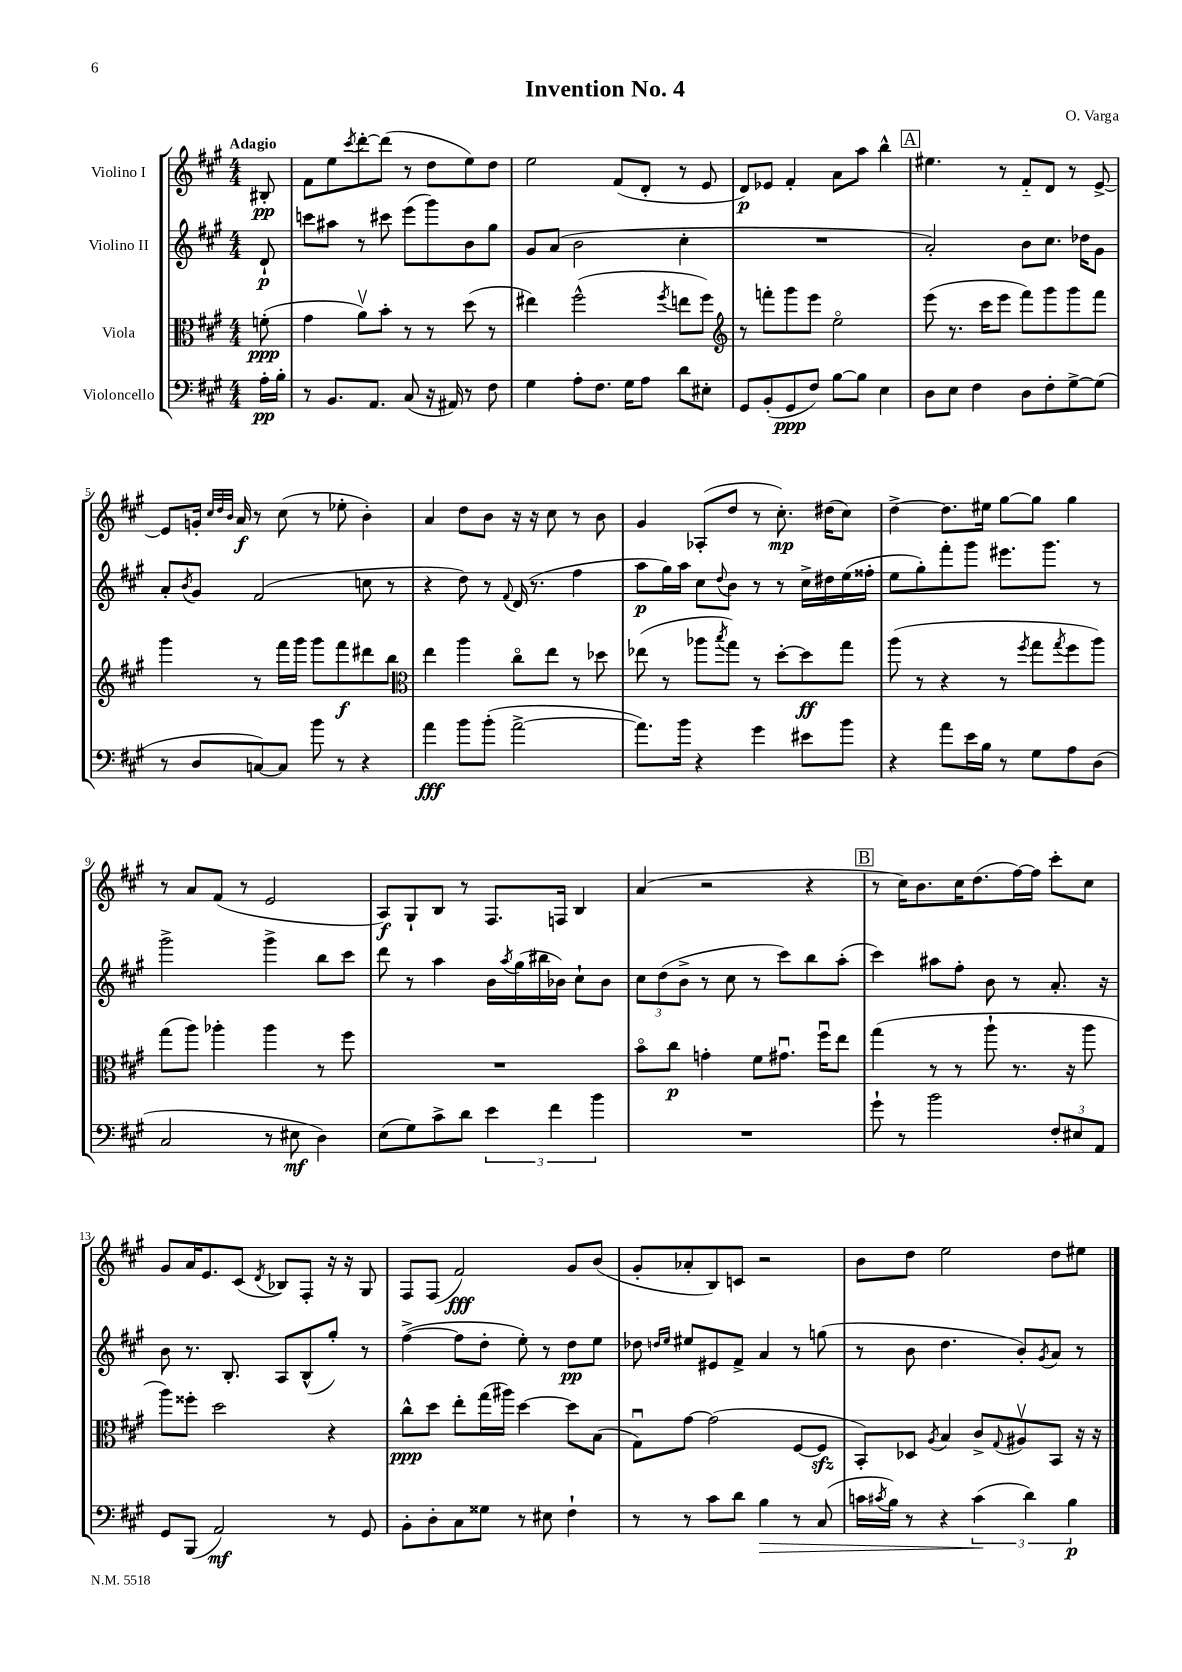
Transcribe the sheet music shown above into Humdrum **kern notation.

**kern	**kern	**kern	**kern
*staff4	*staff3	*staff2	*staff1
*clefF4	*clefC3	*clefG2	*clefG2
*k[f#c#g#]	*k[f#c#g#]	*k[f#c#g#]	*k[f#c#g#]
*M4/4	*M4/4	*M4/4	*M4/4
16A'	(8f'	8d`	8B#'
16B'	.	.	.
=	=	=	=
8r	4g#	8ccc	8f#
8.BB	.	8aa#	8ee
.	.	.	8qccc#
.	8av)	8r	[8ddd'
8.AA	.	.	.
.	8b'	8ccc#	(8ddd]
(8C#	8r	(8eee	8r
16r	8r	8ggg#)	8dd
16AA#)	.	.	.
8r	(8dd	8b	8ee)
8F#	8r	8gg#	8dd
=	=	=	=
4G#	4ee#)	8g#	2ee
.	.	(8a	.
8A'	(2ff#^^	2b	.
8.F#	.	.	.
.	.	.	(8f#
16G#	.	.	.
8A	.	.	8d'
.	8qff#	.	.
8d	8ee	4cc#'	8r
8E#'	8ff#)	.	8e
=	=	=	=
*	*clefG2	*	*
8GG#	8r	1r	8d)
(8BB'	8fff'	.	8e-
8GG#	8ggg#	.	4f#'
8F#)	8eee	.	.
[8B	2eeo	.	8a
8B]	.	.	8aa
4E	.	.	4bb^^
=	=	=	=
8D	(8eee	2a')	4.ee#
8E	8.r	.	.
4F#	.	.	.
.	16ccc#	.	.
.	8eee	.	8r
8D	8fff#)	8b	8f#'~
8F#'	8ggg#	8.cc#	8d
[8G#^	8ggg#	.	8r
.	.	16dd-	.
(8G#]	8fff#	8g#	[8e^
=	=	=	=
8r	4ggg#	8a'	8e]
.	.	8qb	.
8D	.	8g#	16g'
.	.	.	32qqcc#
.	.	.	32qqdd
.	.	.	32qqb
.	.	.	16a
[8C)	8r	(2f#	8r
8C]	16fff#	.	(8cc#
.	16ggg#	.	.
8b	8ggg#	.	8r
8r	8fff#	.	8ee-'
4r	8ddd#	8cc	4b')
.	8bb	8r	.
=	=	=	=
*	*clefC3	*	*
4a	4ee	4r	4a
8b	4aa	8dd)	8dd
(8b'	.	8r	8b
.	.	8qqf#	.
[2a^	8cc#o	(16d	16r
.	.	8.r	16r
.	8ee	.	8cc#
.	8r	4ff#	8r
.	8dd-	.	8b
=	=	=	=
8.a])	(8ee-	8aa	4g#
.	8r	16gg#)	.
16b	.	16aa	.
4r	8aa-	8cc#	(8A-'
.	8qbb	8qqdd	.
.	8gg#)	8b	8dd
4g#	8r	8r	8r
.	[8dd'	8r	8.cc#')
8e#	8dd]	16cc#^	.
.	.	16dd#	(16dd#
8b	8gg#	(16ee	8cc#)
.	.	16ff##'	.
=	=	=	=
4r	(8aa	8ee	[4dd^
.	8r	8gg#')	.
8a	4r	8fff#'	8.dd]
16e	.	8ggg#	.
16B	.	.	16ee#
8r	8r	8.eee#	[8gg#
.	8qff#	.	.
8G#	8gg#	.	8gg#]
.	.	8.ggg#	.
.	8qgg#	.	.
8A	8ff#	.	4gg#
(8D	8aa)	8r	.
=	=	=	=
2C#	(8gg#	2ggg#^	8r
.	8aa)	.	8a
.	4aa-'	.	(8f#
.	.	.	8r
8r	4aa-	4ggg#^	2e
8E#	.	.	.
4D)	8r	8bb	.
.	8ff#	8ccc#	.
=	=	=	=
(8E	1r	8ddd	8A)
8G#)	.	8r	8G#`
8c#^	.	4aa	8B
8d	.	.	8r
6e	.	16b	8.F#
.	.	8qaa	.
.	.	(16gg#	.
.	.	16bb#	.
6f#	.	.	.
.	.	16b-)	16F
.	.	8cc#`	4B
6b	.	.	.
.	.	8b-	.
=	=	=	=
1r	8bo	12cc#	(4a
.	.	(12dd	.
.	8cc#	.	.
.	.	12b^	.
.	4g'	8r	2r
.	.	8cc#	.
.	8f#	8r	.
.	8.g#u	8ccc#)	.
.	.	8bb	4r
.	16ff#u	.	.
.	8ee	(8aa'	.
=	=	=	=
8g#`	(4gg#	4ccc#)	8r
8r	.	.	16cc#)
.	.	.	8.b
2b	8r	8aa#	.
.	8r	8ff#'	16cc#
.	.	.	(8.dd
.	8aa`	8b	.
.	8.r	8r	[16ff#)
.	.	.	16ff#]
12F#'	.	8.a'	8ccc#'
.	16r	.	.
12E#	.	.	.
.	8aa	.	8cc#
12AA	.	.	.
.	.	16r	.
=	=	=	=
8GG#	8aa)	8b	8g#
(8BBB	8ff##'	8.r	16a
.	.	.	8.e
2AA)	2dd	.	.
.	.	8.B'	.
.	.	.	(8c#
.	.	.	8qd
.	.	8A	8B-)
.	.	(8B^^	8F#'
8r	4r	8gg#')	16r
.	.	.	16r
8GG#	.	8r	8G#
=	=	=	=
8BB'	8cc#^^	([4ff#^	8F#
8D'	8dd	.	(8F#
8C#	8ee'	8ff#]	2f#)
8G##	(16gg#	8dd'	.
.	16aa#)	.	.
8r	[4dd	8ee')	.
8E#	.	8r	.
4F#`	8dd]	8dd	8g#
.	(8B	8ee	(8b
=	=	=	=
8r	8G#u)	8dd-	8g#'
.	.	16qqdd	.
.	.	16qqee	.
8r	[8g#	8ee#	8a-'
8c#	(2g#]	8e#	8B)
8d	.	8f#^	8c
4B	.	4a	2r
8r	[8F#	8r	.
(8C#	8F#]	(8gg	.
=	=	=	=
16c	8BB')	8r	8b
8qc#	.	.	.
16B)	.	.	.
8r	8D-	8b	8dd
.	8qA	.	.
4r	4B	4.dd	2ee
(6c#	8c#^	.	.
.	8qqG#	.	.
.	8A#v	8b')	.
6d)	.	.	.
.	.	8qg#	.
.	8BB	8a	8dd
6B	.	.	.
.	16r	8r	8ee#
.	16r	.	.
==	==	==	==
*-	*-	*-	*-
